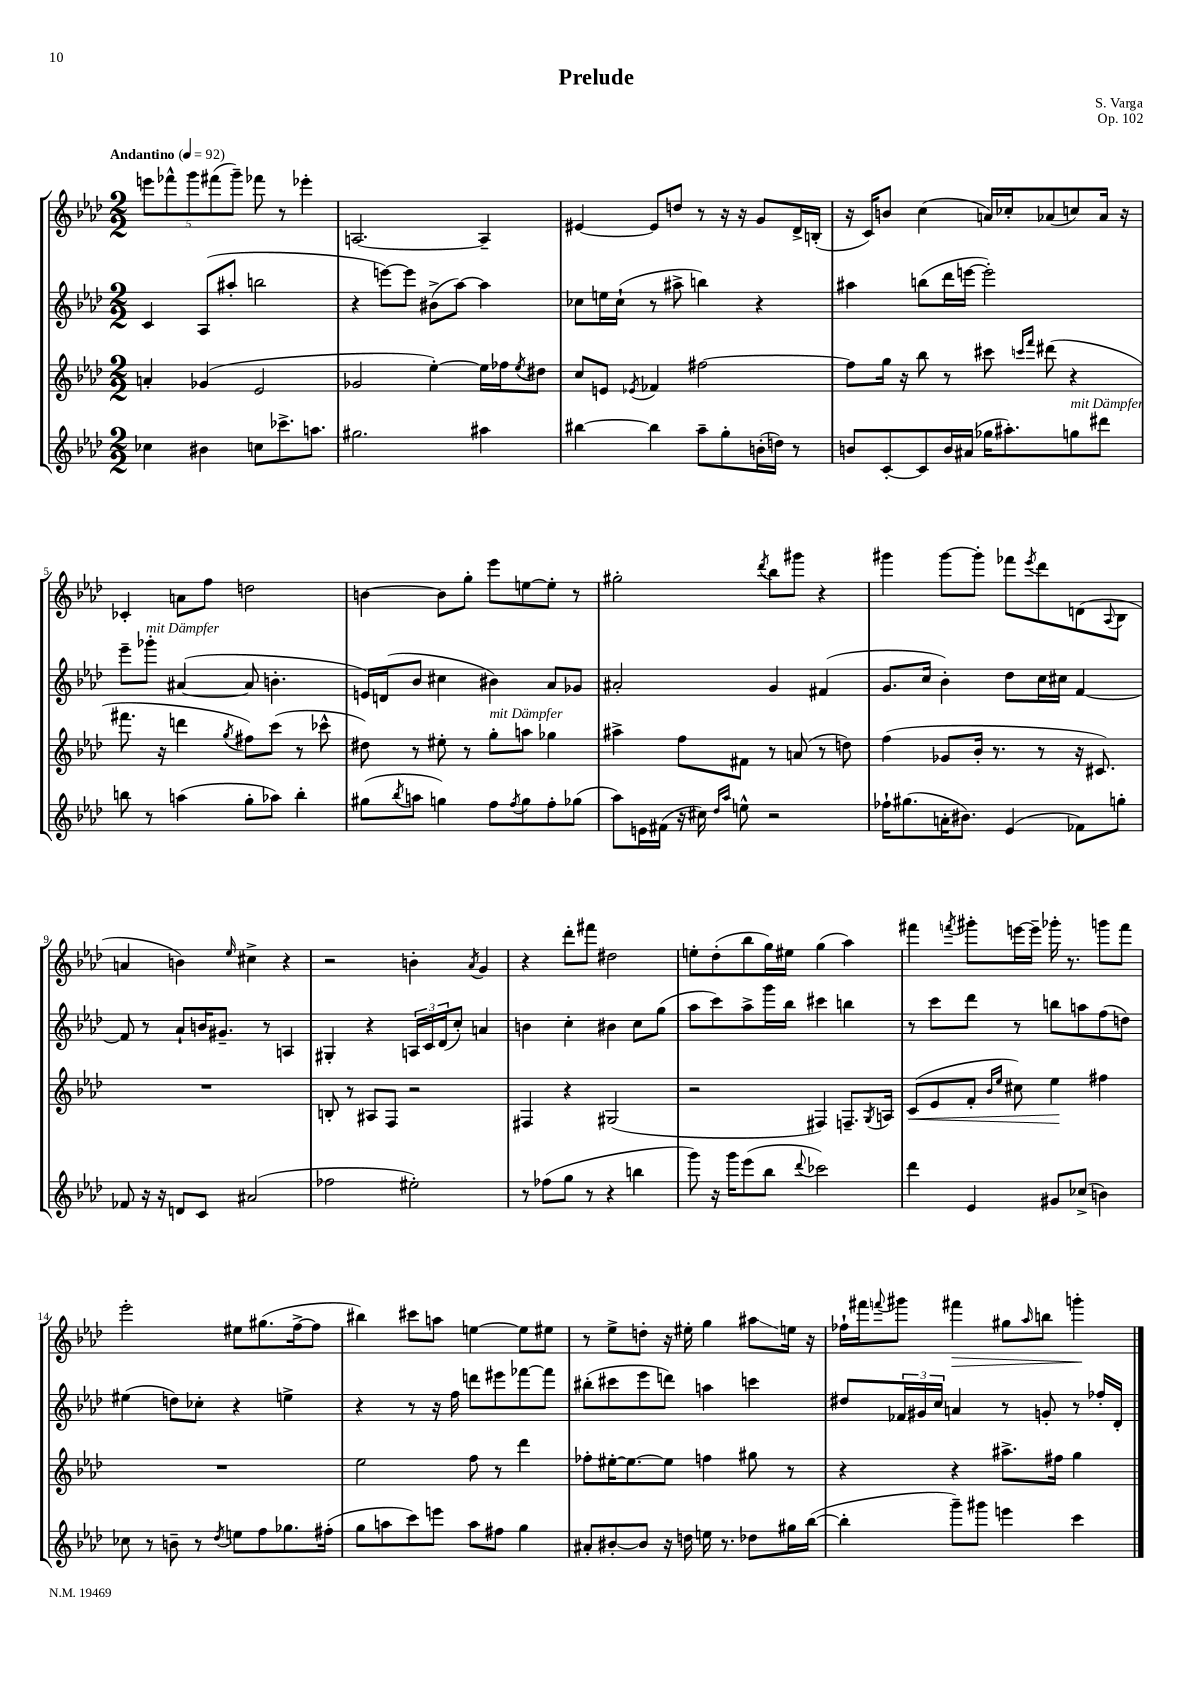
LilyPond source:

\header { title = "Prelude" composer = "S. Varga" opus = "Op. 102" }
<<
\new StaffGroup <<
\new Staff = "s0" {
    \clef treble \key aes \major \numericTimeSignature \time 2/2 \tempo "Andantino" 4 = 92
    \tuplet 5/4 { e'''8 fes'''8-^ g'''8 fis'''8( g'''8--) } fes'''8 r8 ees'''4-. |
    a2.~ a4-- |
    eis'4~ eis'8 d''8 r8 r16 r16 g'8 des'16-> b16-.( |
    r16 c'16) b'8 c''4( a'16) ces''16-. aes'8( c''8) aes'16 r16 |
    ces'4-. a'8 f''8 d''2 |
    b'4~ b'8 g''8-. ees'''8 e''8~ e''8-. r8 |
    gis''2-. \acciaccatura { des'''8 } bes''8 gis'''8 r4 |
    gis'''4 gis'''8~ gis'''8-. fes'''8 \acciaccatura { ees'''8 } des'''8 d'8( \appoggiatura { aes8 } bes8 |
    a'4 b'4) \grace { ees''16 } cis''4-> r4 |
    r2 b'4-. \acciaccatura { aes'8 } g'4 |
    r4 des'''8-. fis'''8 dis''2 |
    e''8-. des''8-.( bes''8 g''16) eis''16 g''4( aes''4) |
    fis'''4 \acciaccatura { f'''8 } gis'''8-. e'''16~ e'''16-- ges'''16-. r8. g'''8 f'''8 |
    ees'''2-. eis''8 gis''8.( f''16~-> f''8 |
    bis''4) cis'''8 a''8 e''4~ e''8 eis''8 |
    r8 ees''8-> d''8-. r16 eis''16-. g''4 ais''8\glissando e''16 r16 |
    fes''16-! fis'''16 \appoggiatura { f'''8 } gis'''8 fis'''4\> gis''8 \grace { aes''16 } b''8 g'''4-.\! \bar "|." |
}
\new Staff = "s1" {
    \clef treble \key aes \major \numericTimeSignature \time 2/2
    c'4 aes8( ais''8-. b''2 |
    r4 e'''8~) e'''8 bis'8->( aes''8~) aes''4 |
    ces''8 e''16 ces''16-!( r8 ais''8-> b''4) r4 |
    ais''4 b''8( des'''16 e'''16~ e'''2-.) |
    ees'''8-- ges'''8-.^\markup { \italic "mit Dämpfer" } ais'4~( ais'8 b'4.-. |
    e'16) d'16( bes'8 cis''4 bis'4) aes'8 ges'8 |
    ais'2-. g'4 fis'4( |
    g'8. c''16 bes'4-.) des''8 c''16 cis''16 f'4~ |
    f'8 r8 aes'8-! b'16 gis'8.-- r8 a4 |
    gis4-. r4 \tuplet 3/2 { a16 c'16 des'16( } c''8-.) a'4 |
    b'4 c''4-. bis'4 c''8 g''8( |
    aes''8 c'''8) aes''8-> g'''16 bes''16 cis'''4 b''4 |
    r8 c'''8 des'''8 r8 b''8 a''8 f''8( d''8) |
    eis''4( d''8) ces''8-. r4 e''4-> |
    r4 r8 r16 f''16 d'''8 eis'''8 fes'''8~ fes'''8 |
    bis''8-.( cis'''8 ees'''8 d'''8) a''4 c'''4 |
    dis''8 \tuplet 3/2 { fes'16 gis'16 c''16 } a'4 r8 g'8-. r8 fes''16-. des'16-. \bar "|." |
}
\new Staff = "s2" {
    \clef treble \key aes \major \numericTimeSignature \time 2/2
    a'4-. ges'4( ees'2 |
    ges'2 ees''4~-.) ees''16 fes''16 \acciaccatura { ees''8 } dis''8 |
    c''8 e'8 \acciaccatura { ees'8 } fes'4 fis''2~ |
    fis''8 g''16 r16 bes''8 r8 cis'''8 \grace { c'''16 f'''16 } dis'''8( r4 |
    fis'''8. r16 d'''4 \acciaccatura { g''8 } fis''8) c'''8( r8 ces'''8-^ |
    dis''8) r8 eis''8-. r8 g''8-.^\markup { \italic "mit Dämpfer" } a''8 ges''4 |
    ais''4-> f''8 fis'8 r8 a'8( r8 d''8) |
    f''4( ges'8 bes'16-. r8. r8 r16 cis'8.) |
    R1 |
    b8-. r8 ais8 f8 r2 |
    fis4 r4 gis2( |
    r2 fis4) f8.-- \acciaccatura { g8 } a16 |
    c'8\<( ees'8 f'8-. \grace { bes'16 ees''16 } cis''8) ees''4\! fis''4 |
    R1 |
    ees''2 f''8 r8 des'''4 |
    fes''8-. eis''16~-. eis''8.~ eis''8 f''4 gis''8 r8 |
    r4 r4 ais''8.-> fis''16 g''4 \bar "|." |
}
\new Staff = "s3" {
    \clef treble \key aes \major \numericTimeSignature \time 2/2
    ces''4 bis'4 c''8 ces'''8.-> a''8. |
    gis''2. ais''4 |
    bis''4~ bis''4 aes''8-- g''8-. b'16-.( d''16) r8 |
    b'8 c'8~-. c'8 b'16 ais'16( ges''16 ais''8.-.) g''8^\markup { \italic "mit Dämpfer" } dis'''8 |
    b''8 r8 a''4( g''8-. aes''8) b''4-. |
    gis''8( \acciaccatura { bes''8 } a''8 g''4) f''8 \acciaccatura { f''8 } g''8 f''8-. ges''8( |
    aes''8) e'16 fis'16( r16 cis''16) \grace { des''16 aes''16 } e''8-^ r2 |
    fes''16-! gis''8.( a'16-. bis'8.) ees'4( fes'8) g''8-. |
    fes'8 r16 r16 d'8 c'8 ais'2( |
    fes''2 eis''2-.) |
    r8 fes''8( g''8 r8 r4 b''4 |
    g'''8) r16 g'''16 ees'''8( bes''8 \appoggiatura { des'''8 } ces'''2) |
    des'''4 ees'4 gis'8 ces''8->( b'4) |
    ces''8 r8 b'8-- r8 \acciaccatura { des''8 } e''8 f''8 ges''8. fis''16-.( |
    g''8 a''8 c'''8) e'''8 a''8 fis''8 g''4 |
    ais'8-. bis'8~-. bis'8 r16 d''16 e''16 r8. des''8 gis''16 bes''16~( |
    bes''4-. g'''8--) gis'''8 e'''4 c'''4 \bar "|." |
}
>>
>>
